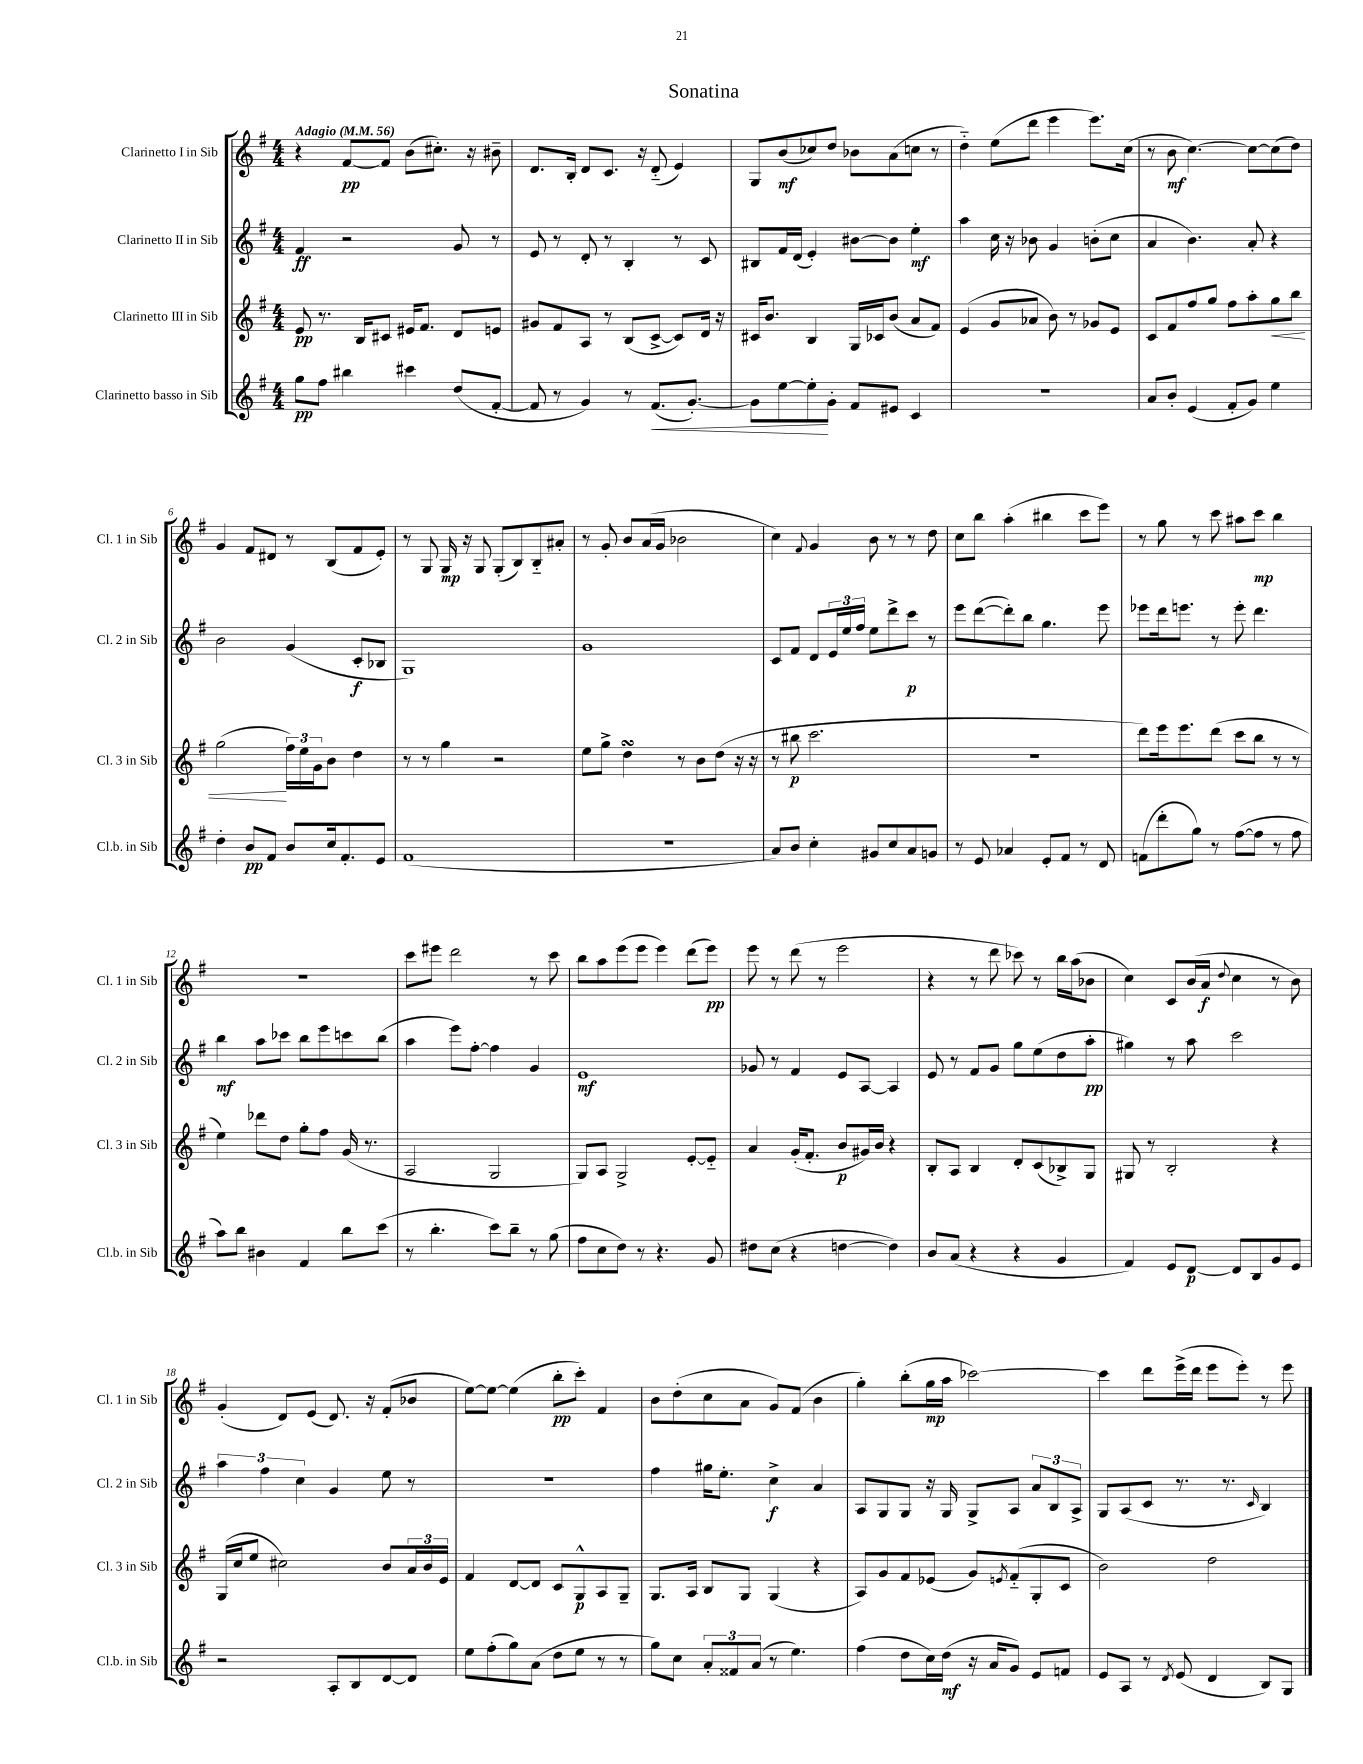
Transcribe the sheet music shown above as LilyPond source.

\header { title = "Sonatina" }
<<
\new StaffGroup <<
\new Staff = "s0" \with { instrumentName = "Clarinetto I in Sib" shortInstrumentName = "Cl. 1 in Sib" } {
    \clef treble \key g \major \numericTimeSignature \time 4/4 \tempo "Adagio" 4 = 56
    r4 fis'8~\pp fis'8 b'8( cis''8.-.) r16 bis'8-- |
    d'8. b16-. d'8 c'8. r16 d'8-_( e'4) |
    g8 b'8\mf( ces''8) d''8 bes'8 a'8( c''8 r8 |
    d''4-_) e''8( d'''8 e'''4 e'''8.) c''16( |
    r8 b'8\mf c''4.~) c''8~ c''8( d''8) |
    g'4 fis'8 dis'8 r8 b8( fis'8 e'8-.) |
    r8 g8 g16\mp r16 g8 g8-.( b8) b8-_ ais'8-. |
    r8 g'8-. b'8 a'16( g'16 bes'2 |
    c''4) \appoggiatura { fis'8 } g'4 b'8 r8 r8 d''8 |
    c''8 b''8 a''4-.( bis''4 c'''8 e'''8) |
    r8 g''8 r8 c'''8 ais''8 c'''8\mp b''4 |
    R1 |
    c'''8 eis'''8 d'''2 r8 c'''8 |
    b''8 a''8 e'''8( e'''8 e'''4) d'''8( e'''8\pp) |
    e'''8 r8 d'''8( r8 e'''2 |
    r4 r8 d'''8 ces'''8) r8 b''16 a''16( bes'8 |
    c''4) c'8 b'16( a'16\f \appoggiatura { d''8 } c''4 r8 b'8) |
    g'4-.( d'8) e'8( d'8.) r16 fis'8-.( bes'8 |
    e''8~) e''8~ e''4( b''8-.\pp c'''8-.) fis'4 |
    b'8 d''8-.( c''8 a'8 g'8) fis'8( b'4 |
    g''4-.) b''8-.( g''16\mp a''16 ces'''2~) |
    ces'''4 d'''8 e'''16->( d'''16 e'''8 e'''8-.) r8 e'''8 \bar "|." |
}
\new Staff = "s1" \with { instrumentName = "Clarinetto II in Sib" shortInstrumentName = "Cl. 2 in Sib" } {
    \clef treble \key g \major \numericTimeSignature \time 4/4
    fis'4\ff r2 g'8 r8 |
    e'8 r8 d'8-. r8 b4-. r8 c'8 |
    bis8 fis'16 d'16( e'4-.) bis'8~ bis'8 e''4-.\mf |
    a''4 c''16 r16 bes'8 g'4 b'8-.( c''8 |
    a'4 b'4.) a'8-. r4 |
    b'2 g'4( c'8-.\f bes8 |
    g1) |
    g'1 |
    c'8 fis'8 d'8 \tuplet 3/2 { e'16 e''16 fis''16 } e''8 d'''8-> c'''8\p r8 |
    e'''8 d'''8~( d'''8-.) b''8 g''4. e'''8 |
    ees'''8 d'''16 e'''8. r8 e'''8-. d'''4. |
    b''4\mf a''8 ces'''8 b''8 e'''8 c'''8 b''8( |
    a''4 e'''8) fis''8~-. fis''4 g'4 |
    e'1\mf |
    ges'8 r8 fis'4 e'8 a8~ a4 |
    e'8 r8 fis'8 g'8 g''8 e''8( d''8 a''8-.\pp |
    gis''4) r8 a''8 c'''2 |
    \tuplet 3/2 { a''4 fis''4 c''4 } g'4 e''8 r8 |
    R1 |
    fis''4 gis''16 e''8.-. c''4->\f a'4 |
    a8 g8 g8 r16 g16 g8-> a8 \tuplet 3/2 { a'8 b8 a8-> } |
    g8 a8( c'8 r8. r8. \grace { c'16 } b4) \bar "|." |
}
\new Staff = "s2" \with { instrumentName = "Clarinetto III in Sib" shortInstrumentName = "Cl. 3 in Sib" } {
    \clef treble \key g \major \numericTimeSignature \time 4/4
    e'8\pp r8. b16 cis'8 eis'16 fis'8. d'8 e'8 |
    gis'8 fis'8 a8 r8 b8( c'8~-> c'8) d'16 r16 |
    cis'16 b'8. b4 g16 ces'16 b'8( a'8 fis'8) |
    e'4( g'8 aes'8 b'8) r8 ges'8 e'8 |
    c'8 fis'8 fis''8 g''8 fis''8 a''8-. g''8\< b''8 |
    g''2\!( \tuplet 3/2 { fis''16) e''16 g'16 } b'8 d''4 |
    r8 r8 g''4 r2 |
    e''8 g''8-> d''4\turn r8 b'8 d''8( r16 r16 |
    r8 bis''8\p c'''2. |
    R1 |
    d'''8) e'''16 e'''8. d'''8( c'''8 b''8 r8 r8 |
    e''4) des'''8 d''8 g''8-. fis''8 g'16( r8. |
    a2 g2 |
    g8) a8 g2-> e'8~-. e'8-_ |
    a'4 g'16-.( fis'8.-. b'8\p gis'16) b'16 r4 |
    b8-. a8 b4 d'8-. c'8( bes8->) g8 |
    gis8 r8 b2-. r4 |
    g16( c''16 e''8 cis''2) b'8 \tuplet 3/2 { a'16 b'16 e'16 } |
    fis'4 d'8~ d'8 c'8 g8-^\p a8 g8-- |
    g8. a16 b8 g8 g4( r4 |
    a8) g'8 fis'8 ees'8( g'8) \acciaccatura { e'8 } fis'8-_( g8-. c'8 |
    b'2) d''2 \bar "|." |
}
\new Staff = "s3" \with { instrumentName = "Clarinetto basso in Sib" shortInstrumentName = "Cl.b. in Sib" } {
    \clef treble \key g \major \numericTimeSignature \time 4/4
    g''8\pp fis''8 bis''4 cis'''4 d''8( fis'8~-. |
    fis'8 r8 g'4) r8 fis'8.\<( g'8.~-.) |
    g'8 e''8~ e''8-.\! g'8-. fis'8 eis'8 c'4 |
    R1 |
    a'8 b'8-. e'4( fis'8-. g'8) e''4 |
    d''4-. b'8\pp fis'8 b'8 c''16 fis'8.-. e'8 |
    fis'1( |
    R1 |
    a'8) b'8 c''4-. gis'8 c''8 a'8 g'8 |
    r8 e'8 aes'4 e'8-. fis'8 r8 d'8 |
    f'8( d'''8-. g''8) r8 fis''8~( fis''8 r8 fis''8 |
    a''8) b''8 bis'4 fis'4 b''8 c'''8( |
    r8 b''4.-. c'''8) b''8-- r8 g''8( |
    fis''8 c''8 d''8) r8 r4. g'8 |
    dis''8 c''8( r4 d''4~ d''4) |
    b'8 a'8( r4 r4 g'4 |
    fis'4) e'8 d'8~\p d'8 b8 g'8 e'8 |
    r2 a8-. b8 d'8~ d'8 |
    e''8 fis''8-.( g''8) a'8( d''8 e''8 r8 r8 |
    g''8) c''8 \tuplet 3/2 { a'8-. fisis'8 a'8( } r8 e''4.) |
    fis''4( d''8 c''16) d''16\mf( r16 a'16 g'8) e'8 f'8 |
    e'8 a8 r8 \acciaccatura { d'8 } e'8( d'4 b8) g8 \bar "|." |
}
>>
>>
